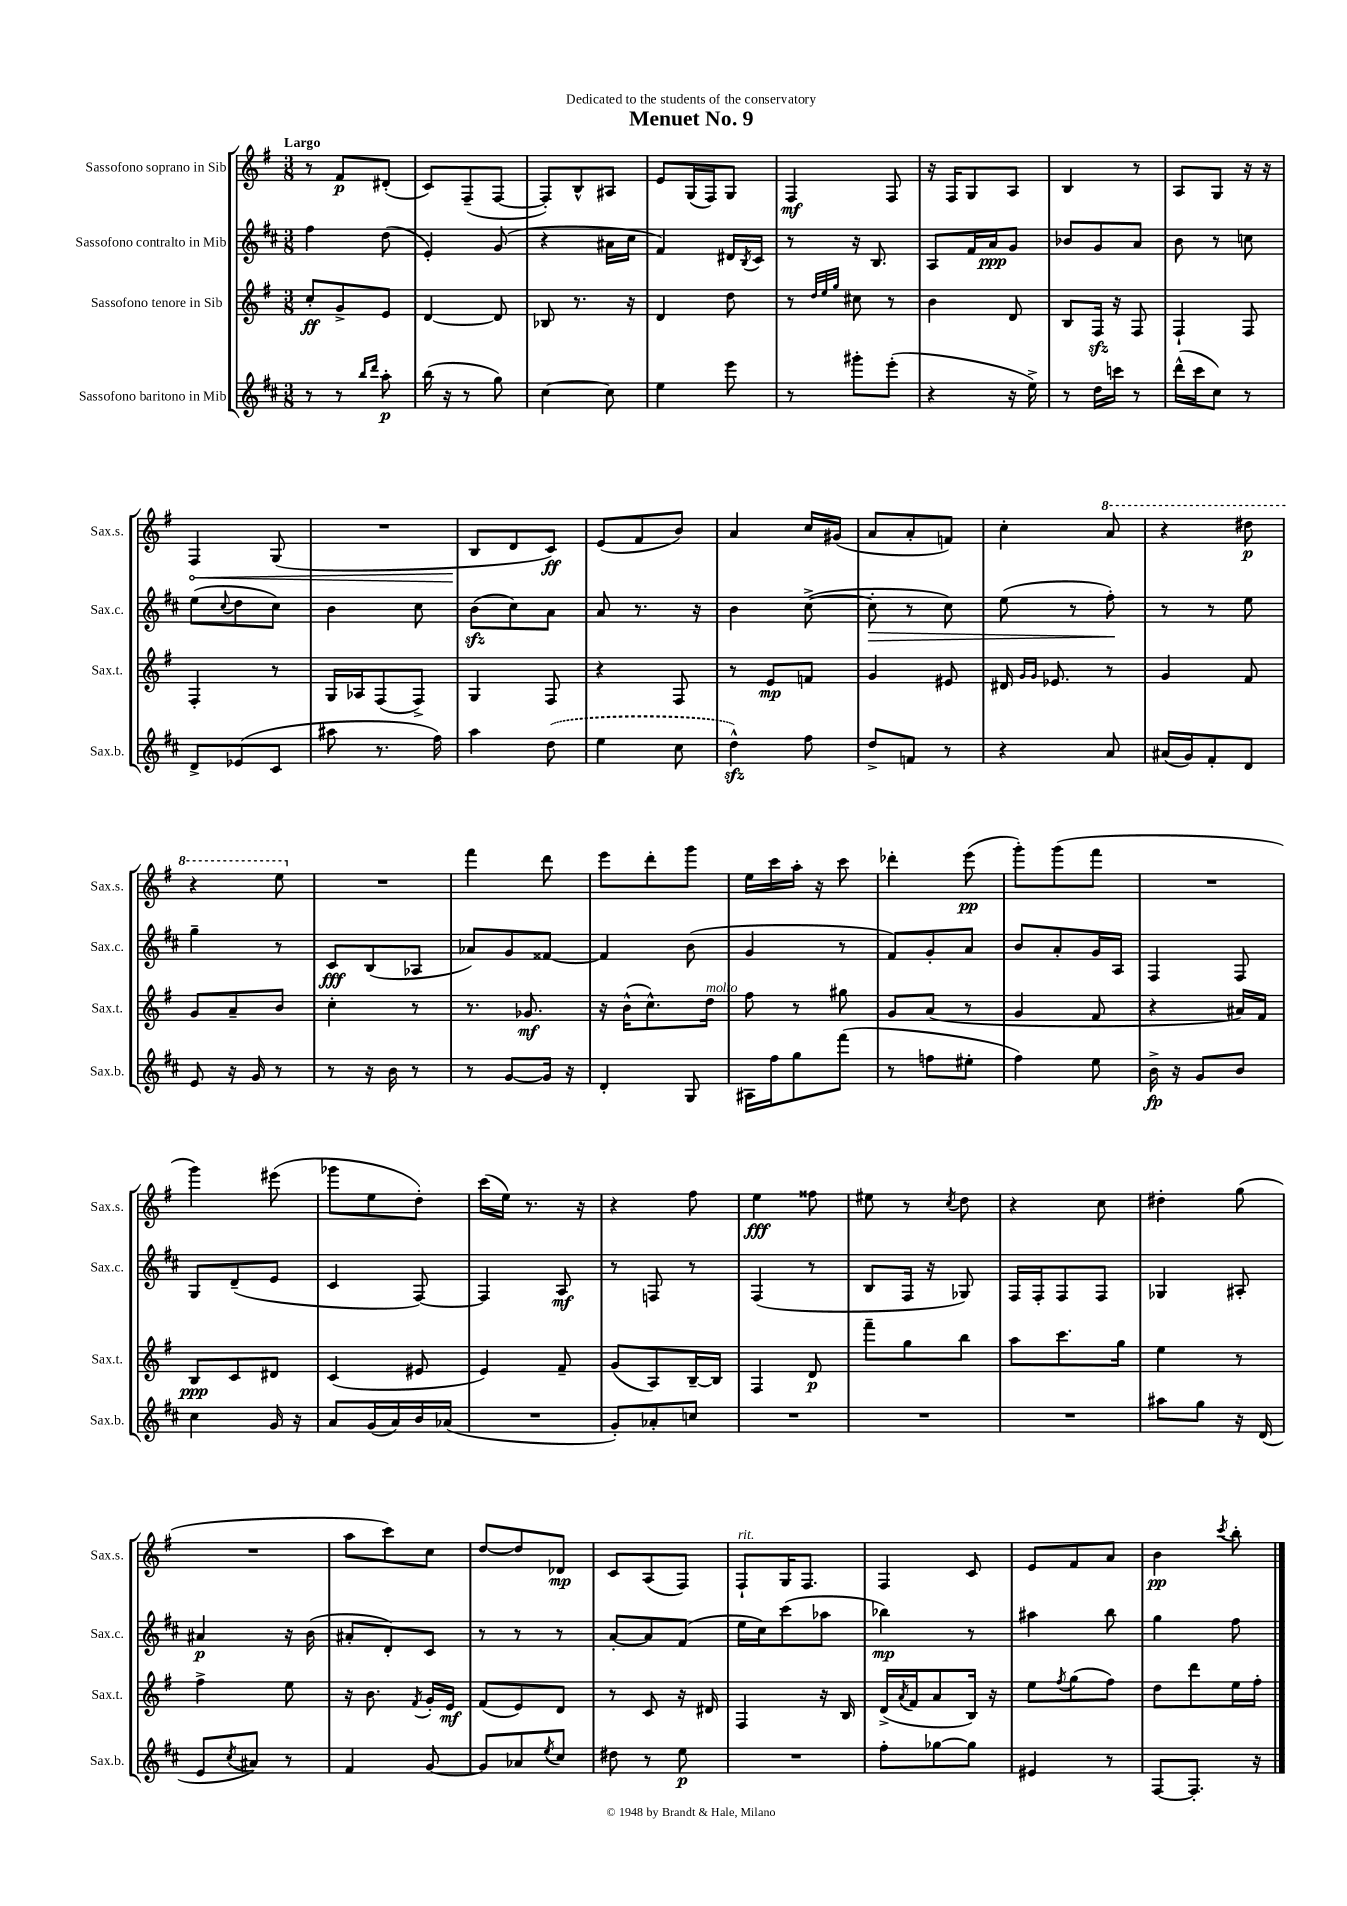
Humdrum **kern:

**kern	**kern	**kern	**kern
*staff4	*staff3	*staff2	*staff1
*clefG2	*clefG2	*clefG2	*clefG2
*k[f#c#]	*k[f#]	*k[f#c#]	*k[f#]
*M3/8	*M3/8	*M3/8	*M3/8
8r	8cc'	4ff#	8r
8r	8g^	.	8f#
16qqbb	.	.	.
16qqddd	.	.	.
8aa'	8e	(8dd	(8d#'
=	=	=	=
(16bb	[4d	4e')	8c)
16r	.	.	.
8r	.	.	(8F#~
8gg)	8d]	(8g	[8F#
=	=	=	=
[4cc#	8B-	4r	8F#'])
.	8.r	.	8B^^
8cc#]	.	16a#	8A#
.	16r	16cc#	.
=	=	=	=
4ee	4d	4f#)	8e
.	.	.	(16G
.	.	.	16F#)
8eee	8dd	16d#	8G
.	.	8qB	.
.	.	16c#	.
=	=	=	=
8r	8r	8r	4F#
.	32qqdd	.	.
.	32qqee	.	.
.	32qqgg	.	.
8ggg#'	8cc#	16r	.
.	.	8.B	.
(8eee'	8r	.	8F#
=	=	=	=
4r	4b	8A	16r
.	.	.	16F#
.	.	16f#	8G
.	.	16a	.
16r	8d	8g	8A
16ee^)	.	.	.
=	=	=	=
8r	8B	8b-	4B
16dd	16F#	8g	.
16ccc	16r	.	.
8r	8F#	8a	8r
=	=	=	=
(16ddd^^	4F#`	8b	8A
16ccc#	.	.	.
8cc#)	.	8r	8G
8r	8F#	8cc	16r
.	.	.	16r
=	=	=	=
8d^	4F#'	(8ee	4F#
.	.	8qqcc#	.
(8e-	.	8dd	.
8c#	8r	8cc#)	(8G
=	=	=	=
8aa#	16G	4b	4.r
.	16A-	.	.
8.r	(8F#	.	.
.	8F#^)	8cc#	.
16ff#)	.	.	.
=	=	=	=
4aa	4G	(8b	8B
.	.	8cc#)	8d
(8dd	8F#	8a	8c)
=	=	=	=
4ee	4r	8a	(8e
.	.	8.r	8f#
8cc#	8F#	.	8b)
.	.	16r	.
=	=	=	=
4dd^^)	8r	4b	4a
.	8e	.	.
8ff#	8f	([8cc#^	16cc
.	.	.	(16g#
=	=	=	=
8dd^	4g	8cc#']	8a
8f	.	8r	8a'
8r	8e#	8cc#)	8f)
=	=	=	=
4r	16d#	(8ee	4cc'
.	16qqg	.	.
.	16qqg	.	.
.	8.e-	.	.
.	.	8r	.
8a	8r	8ff#')	8aa
=	=	=	=
(16a#	4g	8r	4r
16g)	.	.	.
8f#'	.	8r	.
8d	8f#	8ee	8ddd#
=	=	=	=
8e	8g	4gg~	4r
16r	8a~	.	.
16g	.	.	.
8r	8b	8r	8eee
=	=	=	=
8r	4cc'	8c#	4.r
16r	.	(8B	.
16b	.	.	.
8r	8r	8A-	.
=	=	=	=
8r	8.r	8a-)	4fff#
[8g	.	8g	.
.	8.g-	.	.
16g]	.	[8f##	8ddd
16r	.	.	.
=	=	=	=
4d'	16r	4f##]	8eee
.	(16b^^	.	.
.	8.cc^^)	.	8ddd'
8G	.	(8b	8ggg
.	16dd	.	.
=	=	=	=
16A#	8ff#	4g	16ee
16ff#	.	.	16ccc
8gg	8r	.	16aa'
.	.	.	16r
(8fff#	8gg#	8r	8ccc
=	=	=	=
8r	8g	8f#)	4ddd-'
8ff	(8a	8g'	.
8ee#'	8r	8a	(8eee
=	=	=	=
4ff#)	4g	8b	8ggg')
.	.	8a'	(8ggg
8ee	8f#	16g	8fff#
.	.	16A	.
=	=	=	=
16b^	4r	4F#	4.r
16r	.	.	.
8g	.	.	.
8b	16a#)	8F#	.
.	16f#	.	.
=	=	=	=
4cc#	8B	8G	4ggg)
.	8c	(8d~	.
16g	8d#	8e	(8eee#
16r	.	.	.
=	=	=	=
8a	(4c	4c#	8ggg-
(16g	.	.	8ee
16a)	.	.	.
16b	8e#	[8F#)	8dd')
(16a-	.	.	.
=	=	=	=
4.r	4e)	4F#]	(16ccc
.	.	.	16ee)
.	.	.	8.r
.	8f#~	8A	.
.	.	.	16r
=	=	=	=
8g')	(8g	8r	4r
8a-'	8A)	8F	.
8cc	[16B~	8r	8ff#
.	16B]	.	.
=	=	=	=
4.r	4F#	(4F#	4ee
.	8d	8r	8ff##
=	=	=	=
4.r	8fff#~	8B	8ee#
.	8gg	16F#	8r
.	.	16r	.
.	.	.	8qcc
.	8bb	8G-)	8dd
=	=	=	=
4.r	8aa	16F#	4r
.	.	16F#'	.
.	8.ccc	8F#	.
.	.	8F#	8cc
.	16gg	.	.
=	=	=	=
8aa#	4ee	4G-	4dd#'
8gg	.	.	.
16r	8r	8A#'	(8gg
(16d	.	.	.
=	=	=	=
8e	4ff#^	4a#	4.r
8qcc#	.	.	.
8a#)	.	.	.
8r	8ee	16r	.
.	.	(16b	.
=	=	=	=
4f#	16r	8a#'	8aa
.	8.b	.	.
.	.	8d')	8ccc)
.	8qf#	.	.
[8g	16g'	8c#	8cc
.	16e	.	.
=	=	=	=
8g]	(8f#	8r	[8dd
8a-	8e)	8r	8dd]
8qee	.	.	.
8cc#	8d	8r	8d-
=	=	=	=
8dd#	8r	[8a'	8c
8r	8c	8a]	(8A
8ee	16r	(8f#	8F#)
.	16d#	.	.
=	=	=	=
4.r	4F#	16ee	8F#`
.	.	16cc#)	.
.	.	(8ccc#	16G
.	.	.	8.F#
.	16r	8aa-	.
.	16B	.	.
=	=	=	=
8ff#'	(16d^	4bb-)	4F#
.	8qa	.	.
.	16f#	.	.
[8gg-	8a	.	.
8gg-]	16B)	8r	8c
.	16r	.	.
=	=	=	=
4e#	8ee	4aa#	8e
.	8qff#	.	.
.	(8gg	.	8f#
8r	8ff#)	8bb	8a
=	=	=	=
[8F#	8dd	4gg	4b
8.F#']	8ddd	.	.
.	.	.	8qccc
.	16ee	8ff#	8bb'
16r	16ff#'	.	.
==	==	==	==
*-	*-	*-	*-
